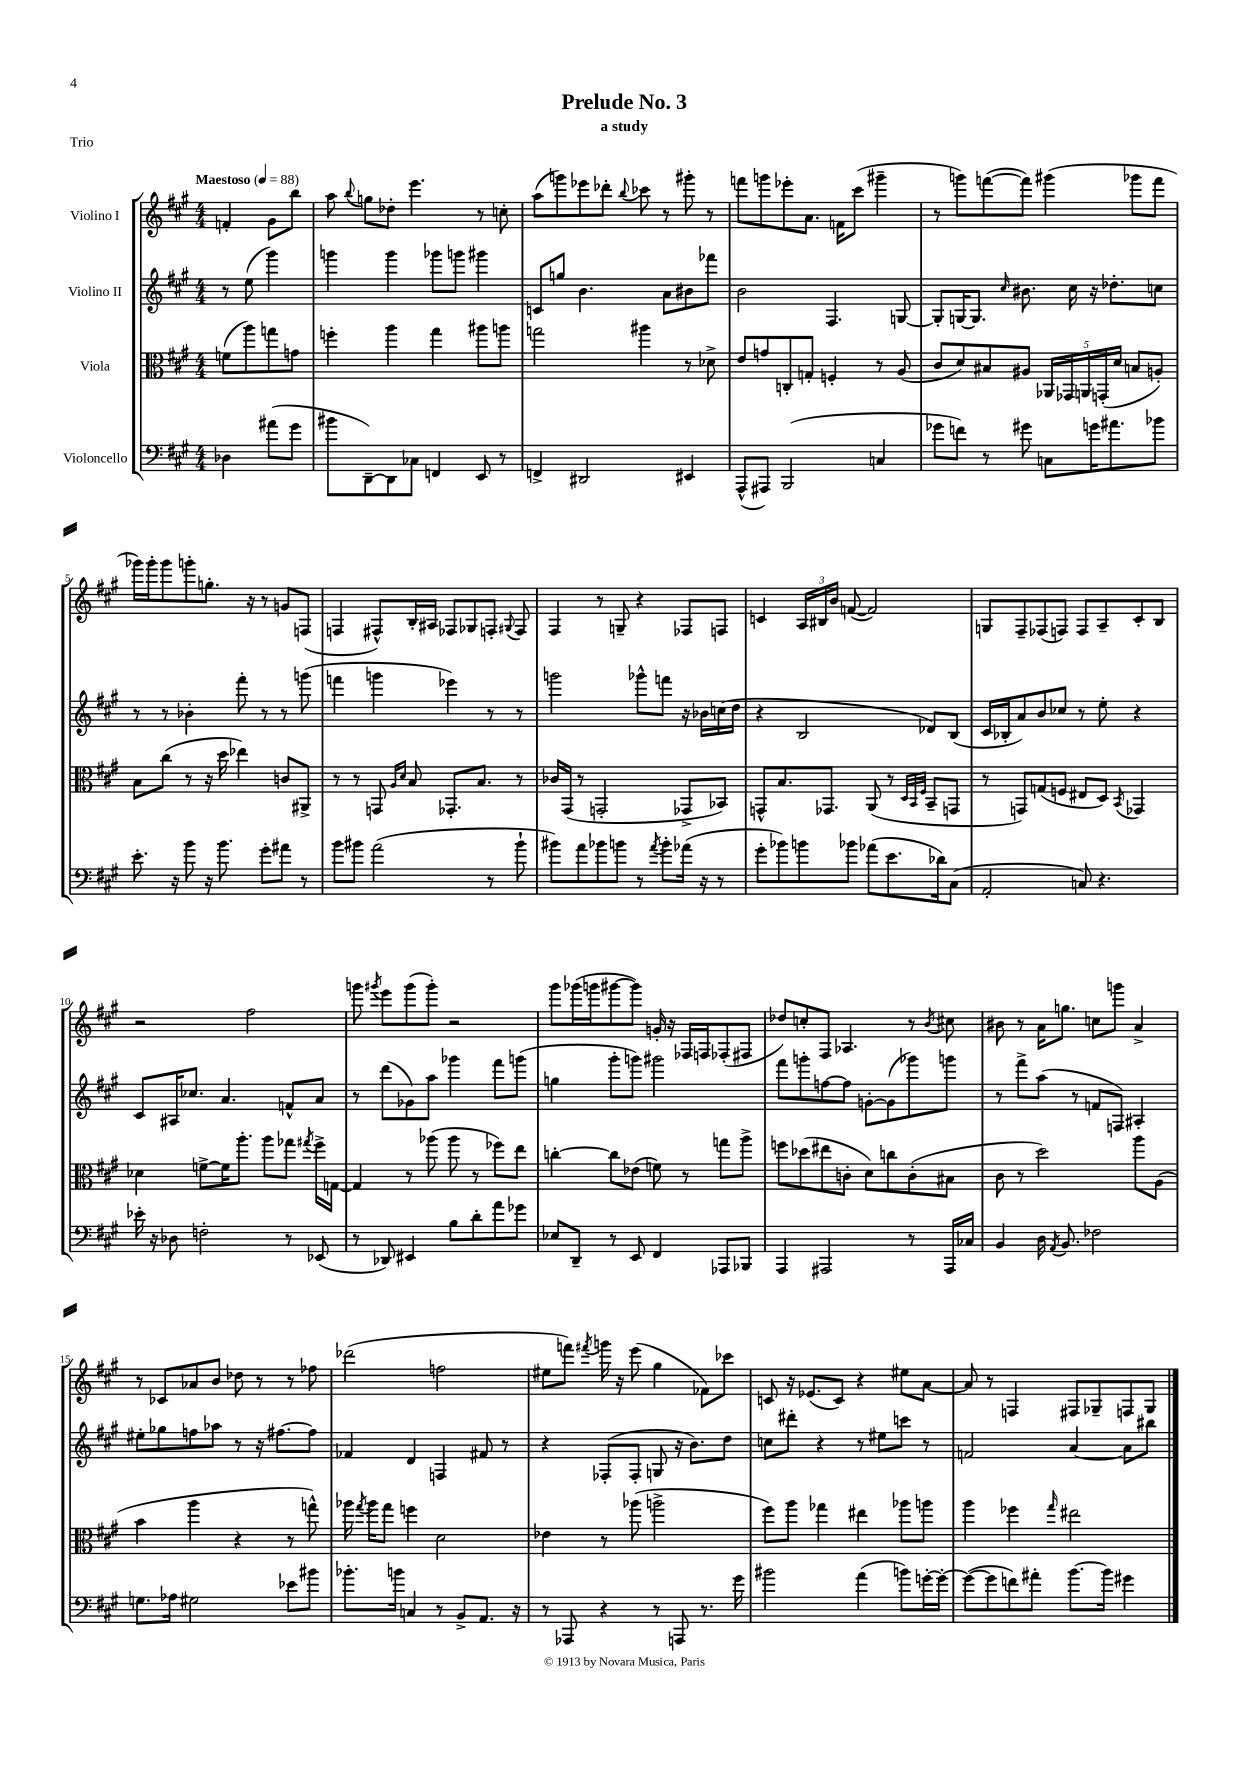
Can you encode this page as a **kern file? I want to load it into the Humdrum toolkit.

**kern	**kern	**kern	**kern
*staff4	*staff3	*staff2	*staff1
*clefF4	*clefC3	*clefG2	*clefG2
*k[f#c#g#]	*k[f#c#g#]	*k[f#c#g#]	*k[f#c#g#]
*M4/4	*M4/4	*M4/4	*M4/4
*MM88	*MM88	*MM88	*MM88
4D-	(8f	8r	4f'
.	8aa)	(8ee	.
(8a#	8gg	4ggg#)	8g#
8g#	8g	.	8bb
=	=	=	=
8b#	4ff'	4ggg	8aa
.	.	.	8qqbb
[8DD~)	.	.	8gg
8DD]	4aa	4ggg	8dd-'
8C-	.	.	4.eee
4FF	4gg#	8ggg-	.
.	.	8ggg	.
8EE	8aa#	4ggg#	8r
8r	8aa	.	8cc'
=	=	=	=
4FF^	2gg	8c	(8aa
.	.	8gg	8ggg)
2DD#	.	4.b	8eee-
.	.	.	8ddd-'
.	.	.	8qqbb
.	4aa#	.	8ccc-
.	.	8a	8r
4EE#	8r	8b#	8ggg#'
.	8d-^	8fff-	8r
=	=	=	=
(8AAA^^	8e	2b	8fff
8AAA#)	8g	.	8ggg
(2BBB	8C'	.	8eee-'
.	8G'	.	8.a
.	4F'	4.F#	.
.	.	.	16f
.	.	.	(8ccc#
4C	8r	.	4ggg#~
.	(8A	[8G	.
=	=	=	=
8g-	8c#	8G']	8r
8f)	8d)	[16G	8ggg)
.	.	8.G]	.
8r	8B#	.	([8fff
.	.	16qqcc#	.
8g#	8A#	8.b#	8fff])
8C	20AA-	.	(4ggg#
.	20GG-	.	.
.	.	16cc#	.
.	20AA	.	.
16g	.	16r	.
.	(20GG'	.	.
8.a#	.	8.dd-'	.
.	20d	.	.
.	8B	.	8ggg-
8b-	8A')	8cc	8fff
=	=	=	=
8.e'	8B	8r	16ggg-)
.	.	.	16ggg-'
.	(8cc#	8r	8ggg-
16r	.	.	.
8b	8r	4b-'	8ggg'
16r	16r	.	8.gg'
8.b	16dd	.	.
.	4ee-)	8fff#'	.
.	.	.	16r
8g#'	.	8r	8r
8a#	8c	8r	8g
8r	8AA#^	(8ggg	(8F
=	=	=	=
8b	8r	4fff	4F
8b#	8r	.	.
(2a	8GG	4ggg	8F#^^)
.	16qqA	.	.
.	16qqd	.	.
.	8B	.	16B'
.	.	.	16A#
.	8.GG-'	4eee-)	8F-
.	.	.	8G-
.	8.B	.	.
8r	.	8r	8F'
.	.	.	8qqG#
8b#`	8r	8r	8F
=	=	=	=
8b#)	16c-	2ggg	4F#
.	(16GG#	.	.
8a	8r	.	.
8b-	2GG'	.	8r
8b	.	.	8G~
8r	.	8ggg-^^	4r
8qa	.	.	.
8b'	.	8fff	.
(16a-	8GG-^	16r	8F-
16r	.	16b-	.
8r	8BB-)	(16cc	8F
.	.	16dd	.
=	=	=	=
8g#'	8GG^^	4r	4c
8b-)	8.B	.	.
8b	.	2B	24A
.	.	.	24B#
.	8.GG-	.	.
.	.	.	24b
8b-	.	.	([8f
(8a-	(8AA	.	2f])
8.e	8r	.	.
.	32qqD	.	.
.	32qqBB	.	.
.	32qqF#	.	.
.	8BB~	8d-)	.
16d-)	.	.	.
(8C#	8GG	(8B	.
=	=	=	=
2AA'	8r	16c#	8G
.	.	16B-'	.
.	8GG)	8a)	8F#~
.	(8G	8b	(8F-
.	8F	8cc-	8F)
8C)	8E#	8r	8F
4.r	8D)	8ee'	8A~
.	8qBB	.	.
.	4GG-	4r	8c#'
.	.	.	8B
=	=	=	=
16e-'	4d-	8c#	2r
16r	.	.	.
8D-	.	16A#	.
.	.	8.cc-	.
2F'	[8f^	.	.
.	16f]	4.a	.
.	8.aa'	.	.
.	.	.	2ff#
.	8aa	.	.
8r	8gg-	8f^^	.
.	8qgg#	.	.
(8EE-	16ff#^	8a	.
.	[16G	.	.
=	=	=	=
8r	4G]	8r	8ggg
.	.	.	8qggg#
8DD-)	.	(8ddd	8eee
4EE#	8r	8g-)	(8ggg#
.	(8aa-	8aa	8ggg#')
8B	8aa-	4ggg-	2r
8d'	8r	.	.
8a	8ff-)	8fff#	.
8g-	8ee	(8ggg	.
=	=	=	=
8E-	[4cc'	4gg	8ggg#
8DD~	.	.	(16ggg-
.	.	.	16ggg
8r	8cc]	8ggg#'	[8ggg#
8EE	(8e-	8ggg)	8ggg#])
4FF#	8f)	2ggg#	16g'
.	.	.	16r
.	8r	.	16F-
.	.	.	16F
8AAA-	8gg	.	(8F-'
8BBB-	8aa^	.	8F#
=	=	=	=
4AAA	8ff	8fff#	8dd-)
.	(8dd-	8ggg'	8cc'
2AAA#	8ee#	[8ff	8F#
.	8c'	8ff]	4.A-
.	8d)	[8g'	.
.	8cc	(8g]	.
8r	(8c'	8ggg-)	8r
.	.	.	8qb
16AAA#	8B#	8ggg	8cc#
16C-	.	.	.
=	=	=	=
4BB	8c#	8r	8b#
.	8r	8fff#^	8r
16D	2dd)	(8aa	16a
8qAA	.	.	.
8.BB	.	.	8.gg
.	.	8r	.
2F-	.	8f	8cc
.	.	8F)	8ggg
.	8aa	4A#'	4a^
.	(8A	.	.
=	=	=	=
8.G	4b	8ee#'	8r
.	.	8gg-	8c-
16A-	.	.	.
2G#	4aa	8ff	8a-
.	.	8aa-	8b
.	4r	8r	8dd-
.	.	16r	8r
.	.	[8.ff#	.
8e-	8r	.	8r
8b#	8gg^^)	8ff#]	8ff-
=	=	=	=
8.b-'	16aa-	4f-	(2ddd-
.	8qgg#	.	.
.	16aa-	.	.
.	8gg#	.	.
16b	.	.	.
4C	4ff	4d	.
8r	2d	4F	2ff
8BB^	.	.	.
8.AA	.	8f#	.
.	.	8r	.
16r	.	.	.
=	=	=	=
8r	4e-	4r	8ee#
8AAA-	.	.	8fff)
.	.	.	8qfff#
4r	8r	(8F-'	16ggg
.	.	.	16r
.	(8aa-	8F-'	(8eee
8r	2aa^	8G	4gg#
8AAA	.	16r	.
.	.	8.b)	.
8.r	.	.	8f-)
.	.	8dd	8ccc-
16g#	.	.	.
=	=	=	=
2b#	8ff#)	8cc	8c
.	8aa	8ddd#'	16r
.	.	.	(8.e-
.	4gg-	4r	.
.	.	.	8c)
(4a	4ee#	8r	4r
.	.	8ee#	.
8b)	8aa-	8ccc	8ee#
[16g'	8aa	8r	[8a
16g'_	.	.	.
=	=	=	=
(8g_	4aa	2f	8a]
8g]	.	.	8r
8f)	4ff-	.	4F
8a#'	.	.	.
.	16qqgg#	.	.
[8.b	2ee#	[4a	8F#
.	.	.	8G-~
16b]	.	.	.
4g#	.	8a]	8F
.	.	8bb#	8G-
==	==	==	==
*-	*-	*-	*-
